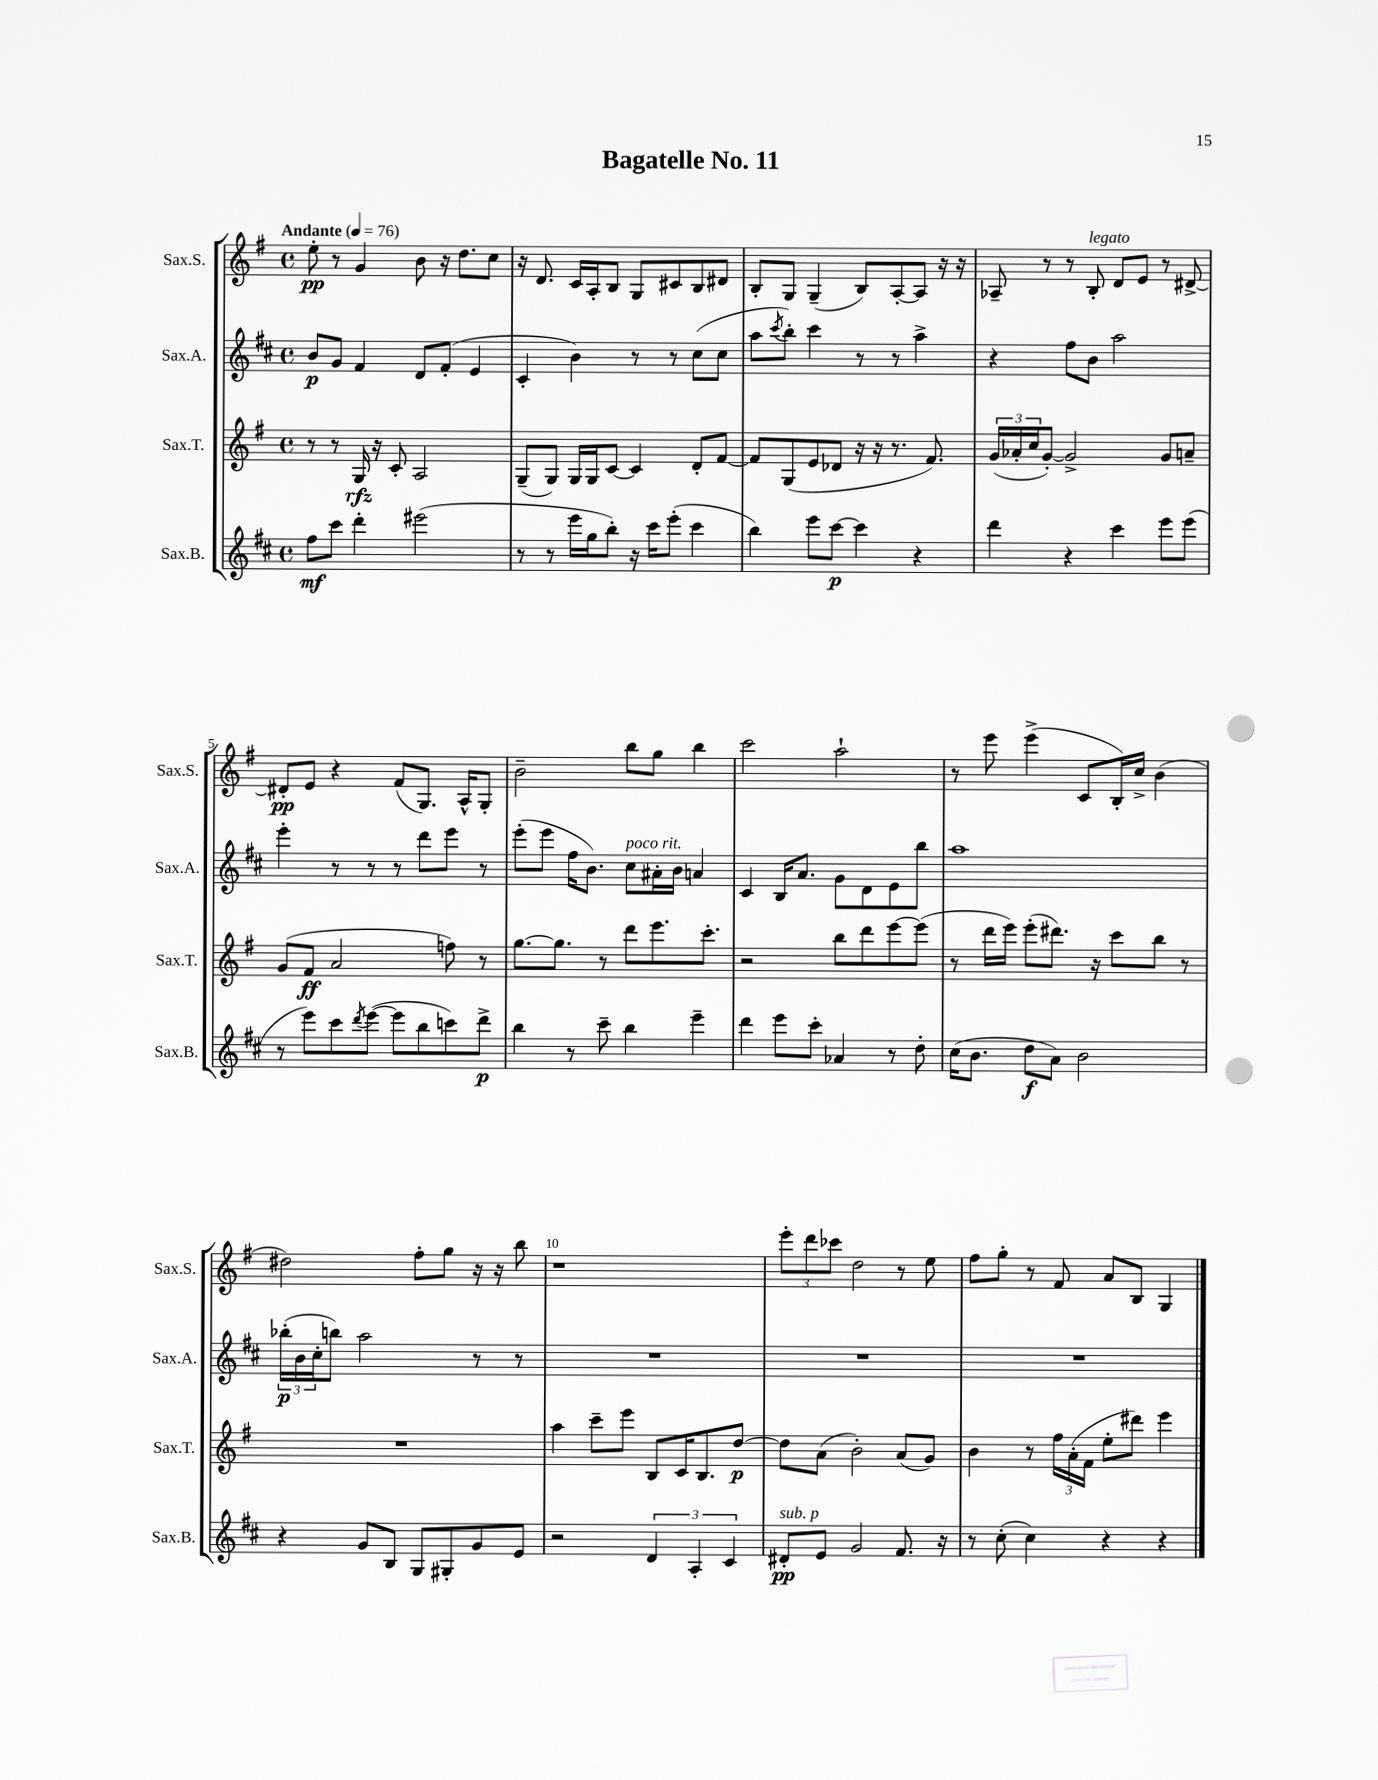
\header { title = "Bagatelle No. 11" }
<<
\new StaffGroup <<
\new Staff = "s0" \with { instrumentName = "Sax.S." shortInstrumentName = "Sax.S." } {
    \clef treble \key g \major \defaultTimeSignature \time 4/4 \tempo "Andante" 4 = 76
    e''8-.\pp r8 g'4 b'8 r16 d''8. c''8 |
    r16 d'8. c'16 a16-. b8 g8 cis'8 b8 dis'8 |
    b8-. g8 g4--( b8) a8~-. a8 r16 r16 |
    aes8-- r8 r8 b8-.^\markup { \italic "legato" } d'8 e'8 r8 dis'8~-> |
    dis'8-.\pp e'8 r4 fis'8( g8.) a16-^ g8-. |
    b'2-- b''8 g''8 b''4 |
    c'''2 a''2-! |
    r8 e'''8 e'''4->( c'8 b16-.) c''16-> b'4( |
    dis''2) fis''8-. g''8 r16 r16 b''8 |
    r1 |
    \tuplet 3/2 { e'''8-. d'''8 ces'''8 } d''2 r8 e''8 |
    fis''8 g''8-. r8 fis'8 a'8 b8 g4 \bar "|." |
}
\new Staff = "s1" \with { instrumentName = "Sax.A." shortInstrumentName = "Sax.A." } {
    \clef treble \key d \major \defaultTimeSignature \time 4/4
    b'8\p g'8 fis'4 d'8 fis'8-.( e'4 |
    cis'4-. b'4) r8 r8 cis''8( cis''8 |
    a''8 \acciaccatura { cis'''8 } b''8-.) cis'''4 r8 r8 a''4-> |
    r4 fis''8 b'8 a''2 |
    e'''4-. r8 r8 r8 d'''8 e'''8 r8 |
    e'''8-.( e'''8 fis''16 b'8.) cis''8^\markup { \italic "poco rit." } ais'16-. b'16 a'4 |
    cis'4 b16 a'8. g'8 d'8 e'8 b''8 |
    a''1 |
    \tuplet 3/2 { bes''16-.\p( b'16 cis''16-. } b''8) a''2 r8 r8 |
    R1 |
    R1 |
    R1 \bar "|." |
}
\new Staff = "s2" \with { instrumentName = "Sax.T." shortInstrumentName = "Sax.T." } {
    \clef treble \key g \major \defaultTimeSignature \time 4/4
    r8 r8 g16\rfz r16 c'8-. a2 |
    g8--( g8) g16 g16 c'8~ c'4 d'8-. fis'8~ |
    fis'8 g8( e'8 des'8 r16 r16 r8. fis'8.) |
    \tuplet 3/2 { g'16( aes'16-. c''16 } g'8~-.) g'2-> g'8 a'8-- |
    g'8( fis'8\ff a'2 f''8) r8 |
    g''8.~ g''8. r8 d'''8 e'''8. c'''8.-. |
    r2 b''8 d'''8 e'''8~ e'''8( |
    r8 d'''16 e'''16) e'''8-.( dis'''8.) r16 c'''8 b''8 r8 |
    R1 |
    a''4 c'''8-- e'''8 b8 c'16 b8. d''8~\p |
    d''8 a'8( b'2-.) a'8( g'8) |
    b'4 r8 \tuplet 3/2 { fis''16 a'16-.( fis'16 } e''8-. dis'''8) e'''4 \bar "|." |
}
\new Staff = "s3" \with { instrumentName = "Sax.B." shortInstrumentName = "Sax.B." } {
    \clef treble \key d \major \defaultTimeSignature \time 4/4
    fis''8\mf cis'''8 d'''4-. eis'''2( |
    r8 r8 e'''16 g''16 b''8-.) r16 cis'''16 e'''8-.( cis'''4 |
    b''4) e'''8 cis'''8~\p cis'''4 r4 |
    d'''4 r4 cis'''4 e'''8 e'''8( |
    r8 e'''8) cis'''8 \acciaccatura { d'''8 } e'''8~( e'''8 b''8 c'''8) d'''8->\p |
    b''4 r8 cis'''8-- b''4 e'''4-- |
    d'''4 e'''8 cis'''8-. aes'4 r8 d''8-. |
    cis''16( b'8. d''8\f a'8) b'2 |
    r4 g'8 b8 g8 gis8-. g'8 e'8 |
    r2 \tuplet 3/2 { d'4 a4-. cis'4 } |
    dis'8-.\pp^\markup { \italic "sub. p" } e'8 g'2 fis'8. r16 |
    r8 cis''8-.( cis''4) r4 r4 \bar "|." |
}
>>
>>
\layout { \context { \Score \override BarNumber.break-visibility = ##(#f #t #t) barNumberVisibility = #(every-nth-bar-number-visible 5) } }
